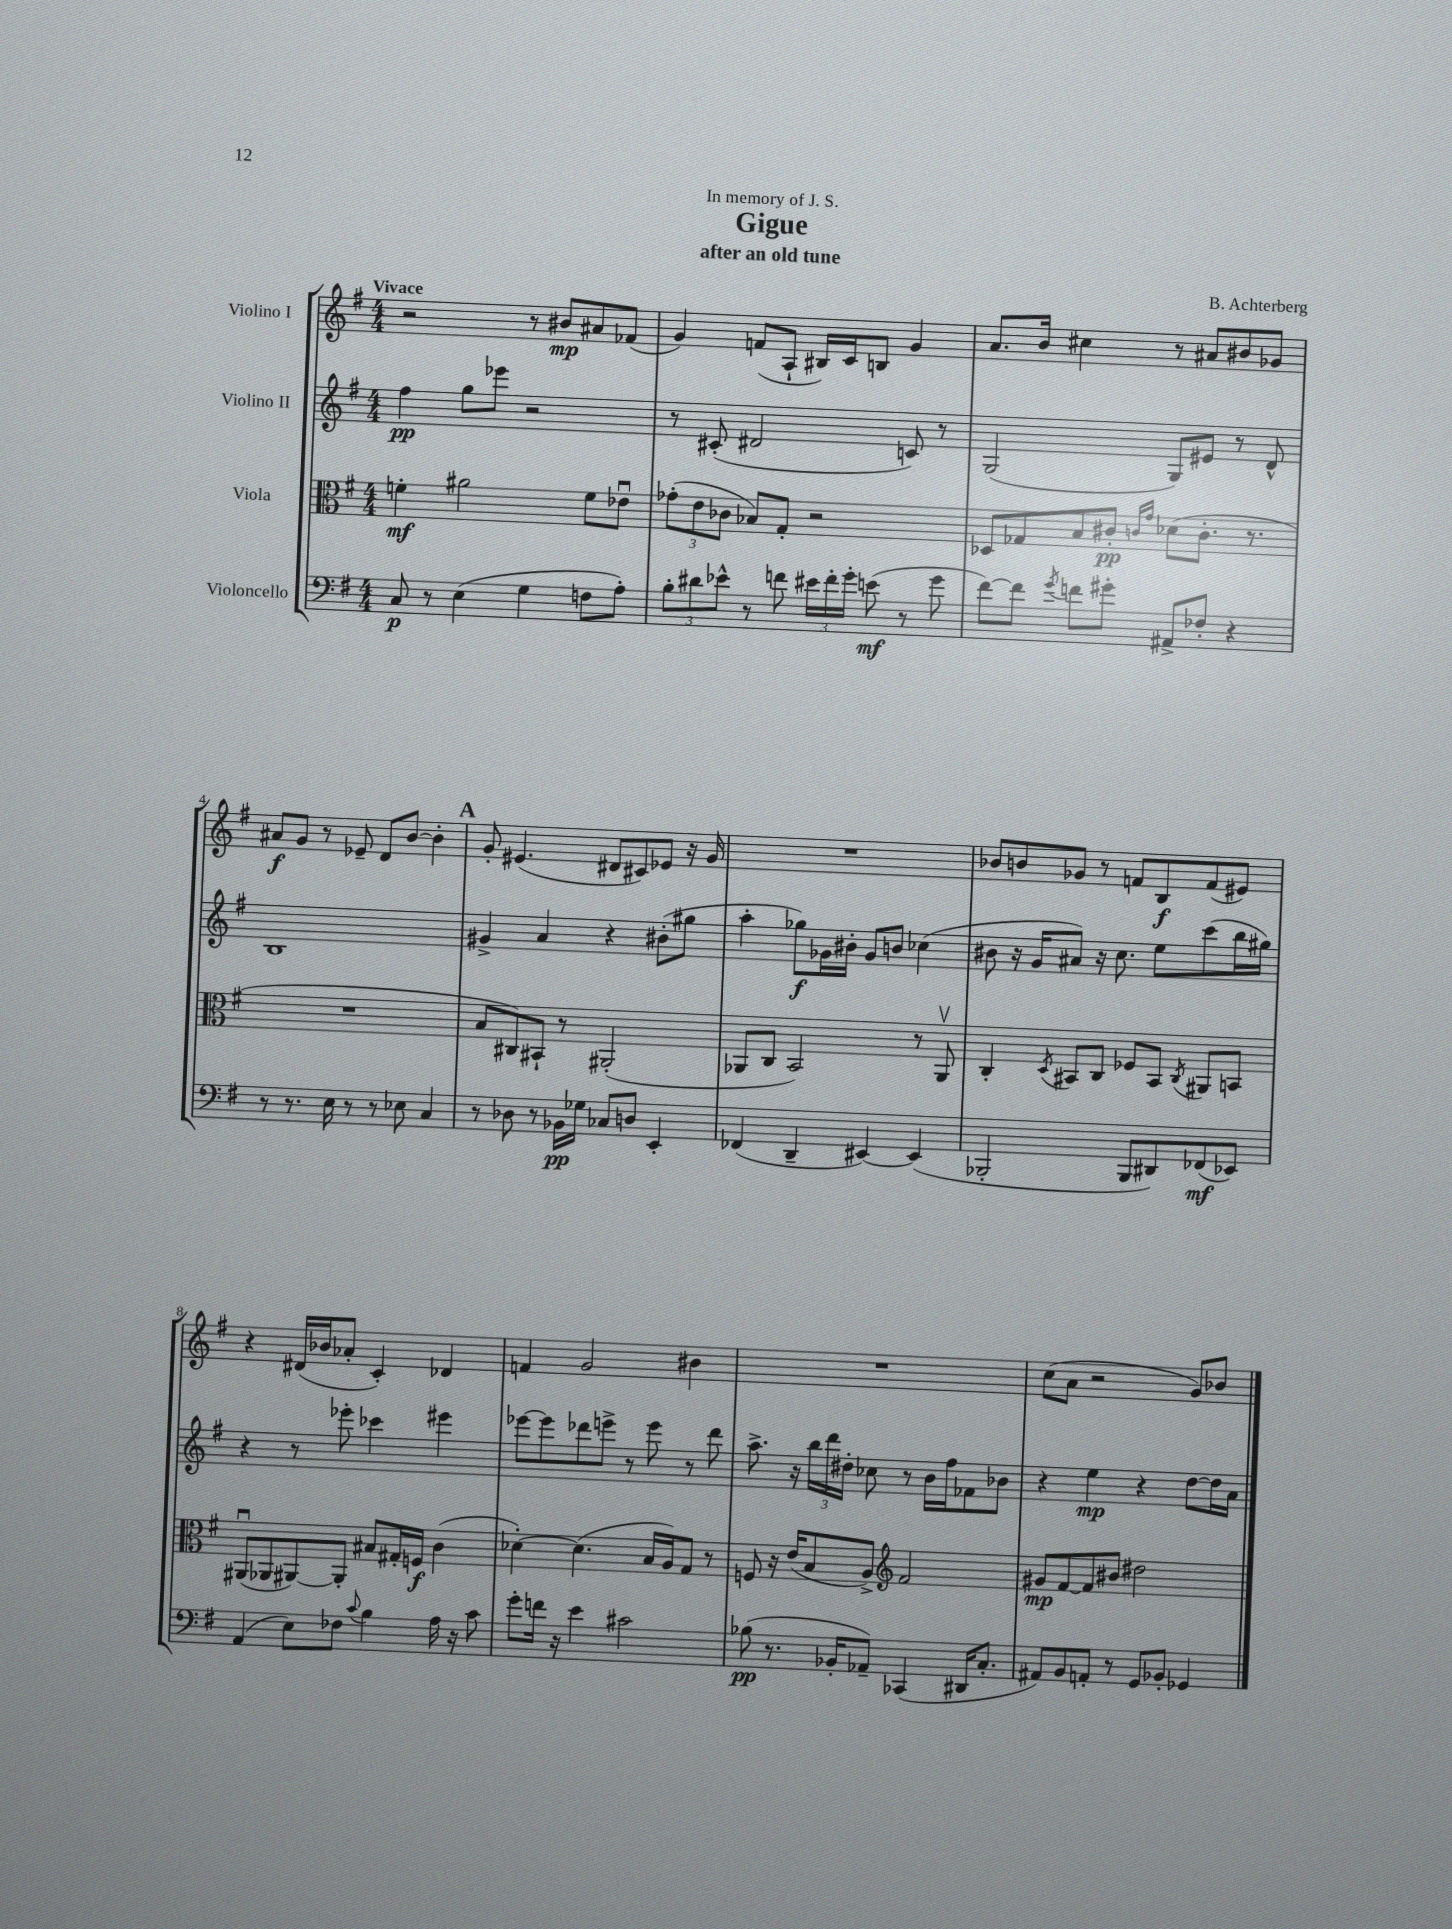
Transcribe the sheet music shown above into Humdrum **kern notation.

**kern	**dynam	**kern	**dynam	**kern	**dynam	**kern	**dynam
*part4	*part4	*part3	*part3	*part2	*part2	*part1	*part1
*staff4	*staff4	*staff3	*staff3	*staff2	*staff2	*staff1	*staff1
*I"Violoncello	*	*I"Viola	*	*I"Violino II	*	*I"Violino I	*
*clefF4	*	*clefC3	*	*clefG2	*	*clefG2	*
*k[f#]	*	*k[f#]	*	*k[f#]	*	*k[f#]	*
*M4/4	*	*M4/4	*	*M4/4	*	*M4/4	*
=1	=1	=1	=1	=1	=1	=1	=1
!	!	!	!	!	!	!LO:TX:a:B:t=Vivace	!
8C/	p	4fn'\	mf	4ff#\	pp	2r	.
8r	.	.	.	.	.	.	.
(4E\	.	2a#X\	.	8gg\L	.	.	.
.	.	.	.	8eee-X\J	.	.	.
4G\	.	.	.	2r	.	8r	.
.	.	.	.	.	.	8b#X/L	mp
8Fn\L	.	8f\L	.	.	.	8a#X/	.
8A'\J)	.	8e-Xu\J	.	.	.	(8f-X/J	.
=2	=2	=2	=2	=2	=2	=2	=2
12B'\L	.	(12g-X'\L	.	8r	.	4g/)	.
12d#X\	.	12e\	.	.	.	.	.
.	.	.	.	(8c#X'/	.	.	.
12e-X^^\J	.	12c-X\J	.	.	.	.	.
8r	.	8B-X/L)	.	2d#X/	.	(8fn/L	.
8fn\	.	8G'/J	.	.	.	8A`/J	.
24e#X\LL	.	2r	.	.	.	16B#X/LL)	.
24f'\	.	.	.	.	.	.	.
.	.	.	.	.	.	16c/J	.
24g'\JJ	.	.	.	.	.	.	.
(8en\	mf	.	.	.	.	8Bn/J	.
8r	.	.	.	8cn/)	.	4g/	.
8g\	.	.	.	8r	.	.	.
=3	=3	=3	=3	=3	=3	=3	=3
[8f#\L)	.	8D-X/L	.	(2G/	.	8.a/L	.
8f#\J]	.	8G-X/	.	.	.	.	.
.	.	.	.	.	.	16b/Jk	.
8qg/	.	.	.	.	.	.	.
8fn\L	.	8B/	.	.	.	4cc#X\	.
8g#X'\J	.	8c#X'/J	pp	.	.	.	.
.	.	16qqcn/LL	.	.	.	.	.
.	.	16qqg/JJ	.	.	.	.	.
8AA#X^/L	.	(8d-X\L	.	8G/L)	.	8r	.
8F-X'/J	.	8.c'\J	.	8e#X/J	.	8a#X/L	.
4r	.	.	.	8r	.	8b#X/	.
.	.	8.r	.	.	.	.	.
.	.	.	.	8d^^/	.	8g-X/J	.
!!LO:LB:g=z
=4	=4	=4	=4	=4	=4	=4	=4
8r	.	1r	.	1B	.	8a#X/L	f
8.r	.	.	.	.	.	8g/J	.
.	.	.	.	.	.	8r	.
16E\	.	.	.	.	.	.	.
8r	.	.	.	.	.	8e-X~/	.
8r	.	.	.	.	.	8d/L	.
8E-X\	.	.	.	.	.	[8b/J	.
4C/	.	.	.	.	.	4b'\]	.
!!LO:REH:place=s1:t=A
=5	=5	=5	=5	=5	=5	=5	=5
8r	.	8B/L	.	4g#X^/	.	8g'/	.
8D-X\	.	8C#X/)	.	.	.	(4.e#X/	.
8r	.	8BB#X`/J	.	4a/	.	.	.
16BB-X\LL	pp	8r	.	.	.	.	.
16G-X\JJ	.	.	.	.	.	.	.
8C-X/L	.	(2AA#X'/	.	4r	.	8d#X/L	.
8Dn/J	.	.	.	.	.	8c#X/)	.
4EE'/	.	.	.	(8b#X'\L	.	8e-X/J	.
.	.	.	.	8gg#X\J	.	16r	.
.	.	.	.	.	.	16g/	.
=6	=6	=6	=6	=6	=6	=6	=6
(4FF-X/	.	8AA-X/L	.	4aa'\	.	1r	.
.	.	8C/J	.	.	.	.	.
4DD~/	.	2BB/)	.	8gg-X\L)	f	.	.
.	.	.	.	16g-X\L	.	.	.
.	.	.	.	16b#X'\JJ	.	.	.
[4EE#X/)	.	.	.	8g-/L	.	.	.
.	.	.	.	8bn/J	.	.	.
(4EE#/]	.	8r	.	(4cc-X\	.	.	.
.	.	8AA-v/	.	.	.	.	.
=7	=7	=7	=7	=7	=7	=7	=7
2BBB-X'/	.	4C'/	.	8b#X\	.	8b-X/L	.
.	.	.	.	16r	.	8bn/	.
.	.	.	.	16g/KL	.	.	.
.	.	8qD/	.	.	.	.	.
.	.	8BB#X/L	.	8a#X/J)	.	8g-X/J	.
.	.	8C/J	.	16r	.	8r	.
.	.	.	.	8.cc\	.	.	.
8BBB-/L	.	8F-X/L	.	.	.	8fn/L	.
8DD#X/)	.	8BB#/J	.	8ee\L	.	8B/	f
.	.	8qC/	.	.	.	.	.
(8FF-X/	mf	8AA#X/L	.	(8ccc\	.	(8f/	.
8EE-X/J)	.	8BBn/J	.	16bb\L	.	8e#X/J)	.
.	.	.	.	16gg#X\JJ)	.	.	.
!!LO:LB:g=z
=8	=8	=8	=8	=8	=8	=8	=8
(4AA/	.	(8AA#Xu/L	.	4r	.	4r	.
.	.	8AA-X/	.	.	.	.	.
8E\L)	.	[8AA#X/)	.	8r	.	(16d#X/LL	.
.	.	.	.	.	.	16b-X/J	.
8F-X\J	.	8AA#'/J]	.	8eee-X'\	.	8a-X'/J	.
8qqc/	.	.	.	.	.	.	.
4B\	.	8B#X/L	.	4ccc-X\	.	4c'/)	.
.	.	16G#X'/L	.	.	.	.	.
.	.	16Fn/JJ	f	.	.	.	.
16A\	.	(4c\	.	4eee#X\	.	4d-X/	.
16r	.	.	.	.	.	.	.
8c\	.	.	.	.	.	.	.
=9	=9	=9	=9	=9	=9	=9	=9
8g'\L	.	[4d-X'\)	.	[8eee-X\L	.	4fn/	.
16fn\Jk	.	.	.	8eee-\]	.	.	.
16r	.	.	.	.	.	.	.
4e\	.	(4.d-\]	.	8ddd-X\	.	2g/	.
.	.	.	.	8eeen^\J	.	.	.
2c#X\	.	.	.	8r	.	.	.
.	.	16B/LL	.	8eee\	.	.	.
.	.	16A/J)	.	.	.	.	.
.	.	8G/J	.	8r	.	4b#X\	.
.	.	8r	.	8ddd-\	.	.	.
=10	=10	=10	=10	=10	=10	=10	=10
(8B-X\	pp	8Fn/	.	8.aa^\	.	1r	.
8.r	.	16r	.	.	.	.	.
.	.	(16e/KL	.	16r	.	.	.
.	.	8B/	.	24bb\LL	.	.	.
.	.	.	.	24ddd\	.	.	.
16BB-X'/KL	.	.	.	.	.	.	.
.	.	.	.	24dd#X'\JJ	.	.	.
8AA-X~/J)	.	8A^/J)	.	8cc-X\	.	.	.
*	*	*clefG2	*	*	*	*	*
(4CC-X/	.	2f#/	.	8r	.	.	.
.	.	.	.	16b\LL	.	.	.
.	.	.	.	16ff#\J	.	.	.
16DD#X/KL	.	.	.	8f-X\	.	.	.
8.C'/J	.	.	.	.	.	.	.
.	.	.	.	8b-X\J	.	.	.
=11	=11	=11	=11	=11	=11	=11	=11
8AA#X/L)	.	8g#X/L	mp	4r	.	(8cc\L	.
8BB/	.	[8f#/	.	.	.	8a\J	.
8AAn'/J	.	8f#/]	.	4ee\	mp	2r	.
8r	.	8b#X/J	.	.	.	.	.
8GG/L	.	2dd#X\	.	4r	.	.	.
8BB-X'/J	.	.	.	.	.	.	.
4GG-X/	.	.	.	[8dd\L	.	8g/L)	.
.	.	.	.	16dd\L]	.	8b-X/J	.
.	.	.	.	16a\JJ	.	.	.
==	==	==	==	==	==	==	==
*-	*-	*-	*-	*-	*-	*-	*-
